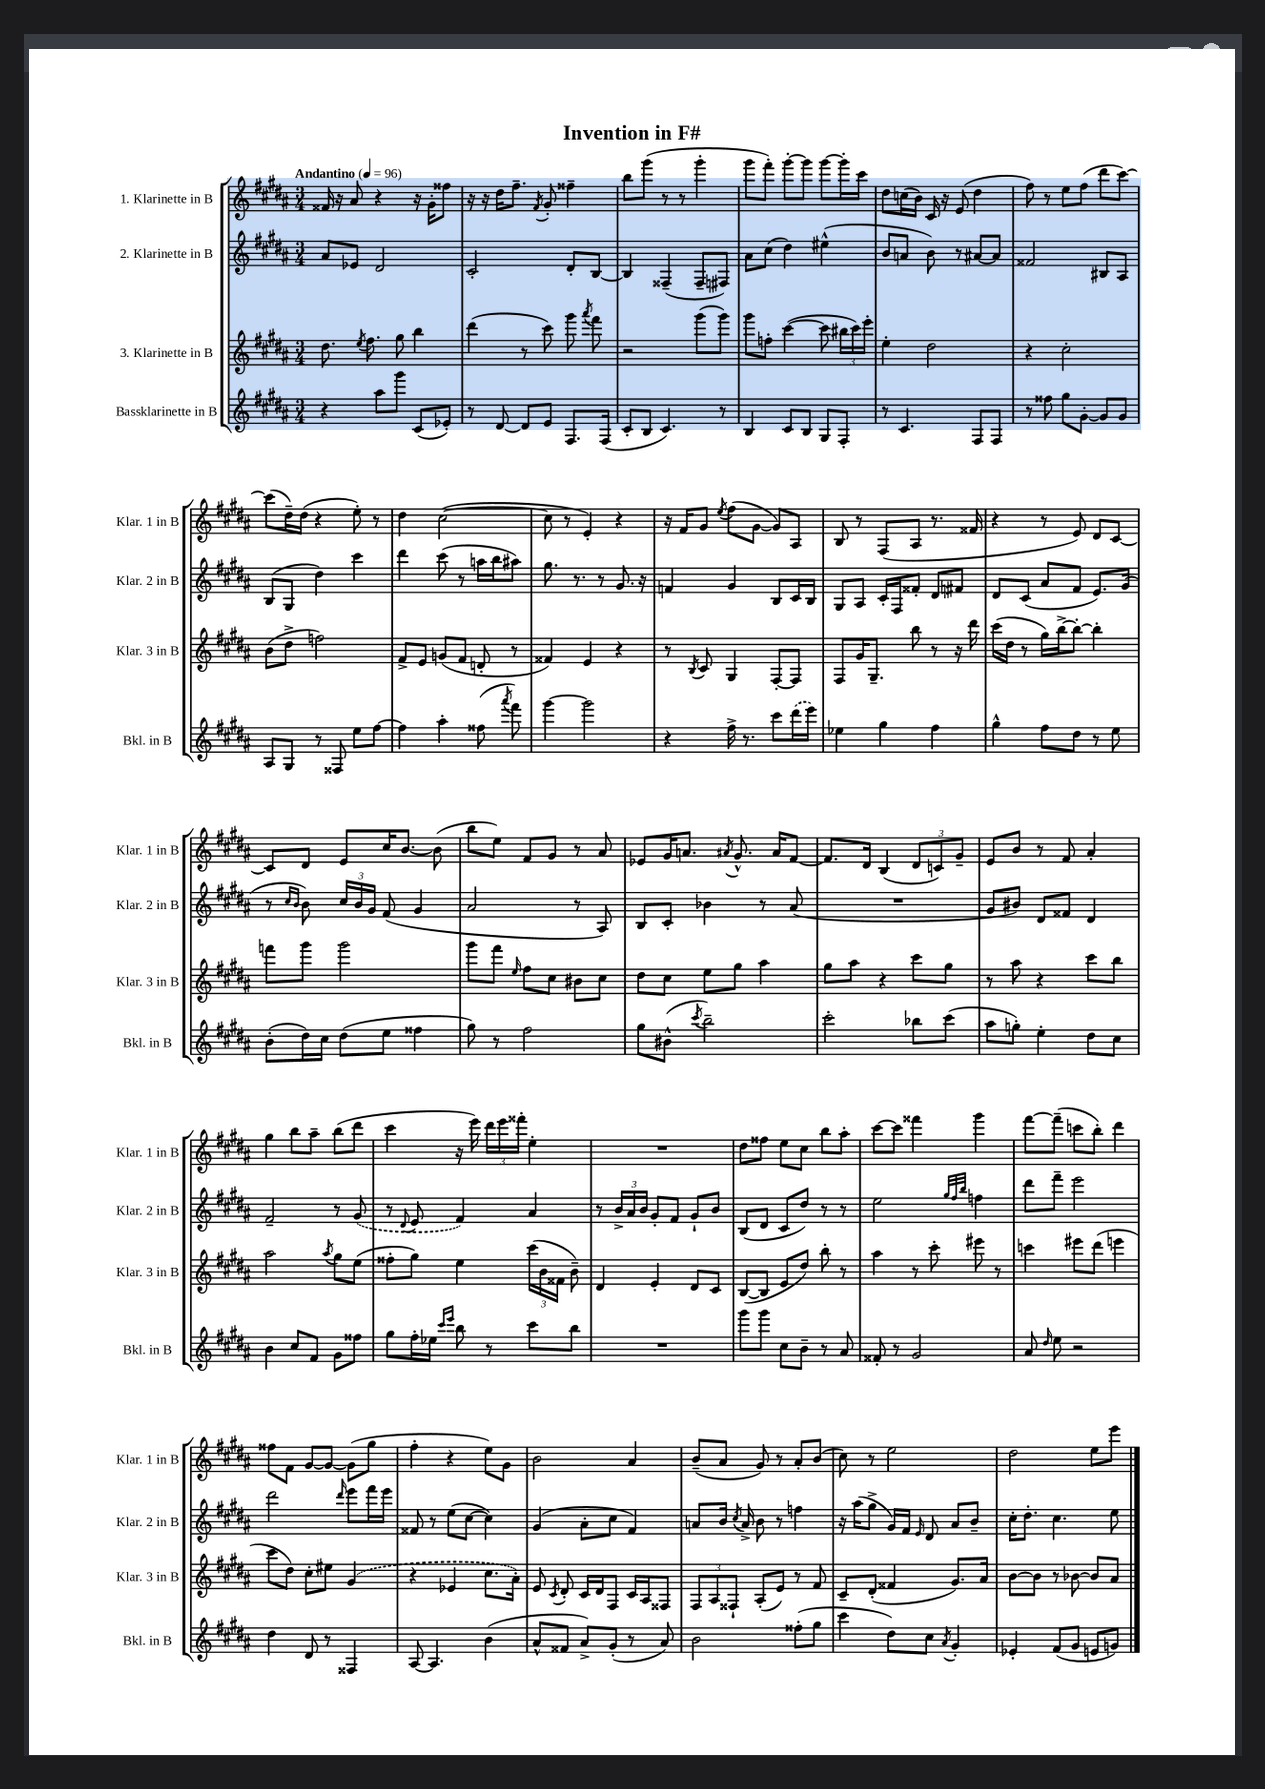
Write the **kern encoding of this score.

**kern	**kern	**kern	**kern
*staff4	*staff3	*staff2	*staff1
*clefG2	*clefG2	*clefG2	*clefG2
*k[f#c#g#d#a#]	*k[f#c#g#d#a#]	*k[f#c#g#d#a#]	*k[f#c#g#d#a#]
*M3/4	*M3/4	*M3/4	*M3/4
*MM96	*MM96	*MM96	*MM96
4r	8.dd#\	8a#/L	16f##/
.	.	.	16r
.	.	8e-/J	8a#/
.	8qee/	.	.
.	8.ff#\	.	.
8aa#\L	.	2d#/	4r
8ggg#\J	8gg#\	.	.
(8c#/L	4bb\	.	16r
.	.	.	16g#'\LK
8e-'/J)	.	.	8ff##\J
=	=	=	=
8r	(4ddd#\	2c#'/	16r
.	.	.	16r
[8d#/	.	.	16dd#\LK
.	.	.	8.ff#~\J
8d#/]L	8r	.	.
.	.	.	8qf#/
8e/J	8ccc#\)	.	8g#'/
8.F#/L	8ggg#\	8d#'/L	4ff##~\
.	8qaaa#/	.	.
.	8fff#\	[8B/J	.
(16F#/Jk	.	.	.
=	=	=	=
8c#'/L	2r	4B/]	8bb\L
8B/J	.	.	(8ggg#\J
4.c#/)	.	(4F##~/	8r
.	.	.	8r
.	(8ggg#\L	8F##~/L	4ggg#'\
8r	8ggg#\J)	8F#/J)	.
=	=	=	=
4B/	8ggg#\L	8a#\L	8ggg#\L
.	8ff'\J	(8cc#\J	8fff#'\J)
8c#/L	([4ccc#\	4dd#\)	[8ggg#'\L
8B/J	.	.	8ggg#\]J
8G#/L	8ccc#\]	(4ee#^^\	[8ggg#\L
8F#'/J	24bb#\LL	.	16ggg#'\]L
.	24ccc#\)	.	.
.	.	.	16ccc#\JJ
.	24eee'\JJ	.	.
=	=	=	=
8r	4ee'\	8b/L	8dd#\L
4.c#/	.	8a/J	(16cc\L
.	.	.	16b\JJ)
.	2dd#\	8b\)	16c#/
.	.	.	16r
.	.	8r	(8e/
8F#/L	.	[8a#/L	4dd#\
8F#/J	.	8a#/]J	.
=	=	=	=
8r	4r	2f##/	8ff#\)
8ff##\	.	.	8r
8gg#\L	2cc#'\	.	8ee\L
[8g#'\J	.	.	(8ff#\J
8g#/]L	.	8B#/L	8ddd#\L
8g#/J	.	8A#/J	[8ccc#\J)
=	=	=	=
8A#/L	(8b\L	(8B/L	(8ccc#\]L
8G#/J	8dd#^\J	8G#/J	16dd#~\L)
.	.	.	(16dd#\JJ
8r	2ff\)	4dd#\)	4r
8F##/	.	.	.
8ee\L	.	4ccc#\	8ee'\)
[8ff#\J	.	.	8r
=	=	=	=
4ff#\]	8f#^/L	4ddd#\	4dd#\
.	8e/J	.	.
4aa#'\	(8g/L	(8ccc#\	([2cc#\
.	8f#/J	8r	.
(8ff##\	8d'/	16aa\LL	.
.	.	16bb\J	.
8qaaa#/	.	.	.
8fff#\)	8r	8aa#\J)	.
=	=	=	=
[4ggg#\	4f##/)	8.gg#\	8cc#\]
.	.	.	8r
.	.	8.r	.
2ggg#\]	4e/	.	4e'/)
.	.	8r	.
.	4r	8.g#/	4r
.	.	16r	.
=	=	=	=
4r	8r	4f/	16r
.	.	.	16f#/LK
.	8qB/	.	.
.	8c#/	.	8g#/J
.	.	.	8qee/
16ff#^\	4G#/	4g#/	(8ff#\L
8.r	.	.	.
.	.	.	[8g#\J
8ccc#\L	[8F#'/L	8B/L	8g#/]L)
(16ddd#\L	8F#/]J	16c#/L	8A#/J
16eee\JJ)	.	16B/JJ	.
=	=	=	=
4ee-\	8F#/L	8G#/L	8B/
.	16g#/K	8A#/J	8r
.	8.G#~/J	.	.
4gg#\	.	16c#'/LL	(8F#/L
.	.	16F#/J	.
.	8bb\	8f##'/J	8A#/J
4ff#\	8r	8d#/L	8.r
.	16r	8f#/J	.
.	16ddd#\	.	16f##/
=	=	=	=
4gg#^^\	(16ccc#\LL	8d#/L	4r
.	16dd#\JJ	.	.
.	8r	(8c#/J	.
8ff#\L	16gg#\LL)	8a#/L	8r
.	[16bb^\J	.	.
8dd#\J	8bb'\_J	8f#/J	8e/)
8r	4bb'\]	8.e/L)	8d#/L
8ee\	.	.	[8c#/J
.	.	(16g#/Jk	.
=	=	=	=
(8b'\L	8fff\L	8r	8c#/]L
.	.	16qqcc#/LL	.
.	.	16qqb/JJ	.
16dd#\L)	8ggg#\J	8b\)	8d#/J
16cc#\JJ	.	.	.
(8dd#\L	2ggg#\	24cc#/LL	8e/L
.	.	24b/	.
.	.	24g#/JJ	.
8ee\J	.	(8f#/	16cc#/K
.	.	.	[8.b/J
4ff##\	.	4g#/	.
.	.	.	(8b\]
=	=	=	=
8gg#\)	8ggg#\L	2a#/	8bb\L
8r	8fff#\J	.	8ee\J)
.	16qqee/	.	.
2ff#\	8ff#\L	.	8f#/L
.	8cc#\J	.	8g#/J
.	8b#\L	8r	8r
.	8cc#\J	8A#/)	8a#/
=	=	=	=
8gg#\L	8dd#\L	8B/L	8e-/L
(8b#^^\J	8cc#\J	8c#'/J	16g#/K
.	.	.	8.a/J
8qccc#/	.	.	.
2bb~\)	8ee\L	4b-\	.
.	.	.	8qa#/
.	8gg#\J	.	8.g#^^/
.	4aa#\	8r	.
.	.	.	16a#/LK
.	.	(8a#/	[8f#/J
=	=	=	=
2ccc#'\	8gg#\L	2.r	8.f#/]L
.	8aa#\J	.	.
.	.	.	16d#/Jk
.	4r	.	(4B/
8bb-\L	8ccc#\L	.	12d#/L
.	.	.	12c/)
(8ccc#\J	8gg#\J	.	.
.	.	.	12g#~/J
=	=	=	=
8aa#\L	8r	8g#/L	8e/L
8gg'\J)	8aa#\	8b#/J)	8b/J
4ee'\	4r	8d#/L	8r
.	.	8f##/J	8f#/
8dd#\L	8ccc#\L	4d#/	4a#'/
8cc#\J	8bb\J	.	.
=	=	=	=
4b\	2aa#\	2f#~/	4gg#\
8cc#/L	.	.	8bb\L
8f#/J	.	.	8aa#~\J
.	8qaa#/	.	.
8g#\L	8gg#\L	8r	(8bb\L
8ff##\J	(8ee\J	(8g#/	8ddd#\J
=	=	=	=
8gg#\L	8ff##'\L	8r	4ccc#\
.	.	8qqd#/	.
16ff#'\L	8gg#\J)	8e/	.
16ee-\JJ	.	.	.
16qqccc#/LL	.	.	.
16qqeee/JJ	.	.	.
8bb\	4ee\	4f#/)	16r
.	.	.	16eee\)
8r	.	.	24ddd#\LL
.	.	.	24eee\
.	.	.	24fff##'\JJ
8ccc#\L	(24ccc#\LL	4a#/	4ee'\
.	24b\	.	.
.	24f##\JJ	.	.
8bb\J	8b~\)	.	.
=	=	=	=
2.r	4d#/	8r	2.r
.	.	24b^/LL	.
.	.	24a#/	.
.	.	24b/JJ	.
.	4e'/	8g#'/L	.
.	.	8f#/J	.
.	8d#/L	8g#`/L	.
.	8c#/J	8b/J	.
=	=	=	=
8ggg#\L	([8B/L	(8B/L	8dd#\L
8ggg#\J	8B/]J	8d#/J	8ff##\J
8cc#\L	8e/L	8c#/L	8ee\L
8b~\J	8dd#/J)	8dd#/J)	8cc#\J
8r	8bb'\	8r	8bb\L
8a#/	8r	8r	8aa#'\J
=	=	=	=
8f##'/	4aa#\	2ee\	[8ccc#\L
8r	.	.	8ccc#\]J
2g#/	8r	.	4fff##\
.	8ccc#'\	.	.
.	.	32qqgg#/LLL	.
.	.	32qqff#/	.
.	.	32qqbb/JJJ	.
.	8eee#\	4ff\	4ggg#\
.	8r	.	.
=	=	=	=
8a#/	4ccc\	8ddd#\L	[8fff#\L
16qqdd#/	.	.	.
8ee\	.	8fff#~\J	(8fff#~\]J
2r	8eee#\L	2eee\	8ccc\L
.	(8ddd#\J	.	8bb'\J)
.	4eee\	.	4ddd#\
=	=	=	=
4dd#\	8ccc#\L	2ddd#\	8ff##\L
.	8dd#\J)	.	8f#\J
8d#/	8cc#'\L	.	[8g#/L
8r	8ee#\J	.	8g#/_J
.	.	16qqddd#/	.
4F##/	(4g#/	8eee\L	(8g#\]L
.	.	16fff#\L	8gg#\J
.	.	16eee\JJ	.
=	=	=	=
[8A#/	4r	8f##/	4ff#'\
4.A#/]	.	8r	.
.	4e-/	(8ee\L	4r
.	.	[8cc#\J	.
(4b\	8.cc#\L	4cc#\])	8ee\L)
.	.	.	8g#\J
.	16a#'\Jk)	.	.
=	=	=	=
8a#^^/L	8e/	(4g#/	2b\
.	8qc#/	.	.
8f##/J	8d#'/	.	.
8a#^/L)	16c#/LL	8a#'\L	.
.	16d#/J	.	.
(8g#'/J	8F#/J	8cc#\J	.
8r	16c#/LL	4f#/)	4a#/
.	16A#/J	.	.
8a#/)	8F##/J	.	.
=	=	=	=
2b\	12F#/L	8a/L	(8b~/L
.	12A#/	.	.
.	.	16b/Jk	8a#/J
.	12F##`/J	.	.
.	.	8qcc#/	.
.	.	16a^/	.
.	(8A#'/L	8b\	8g#/)
.	8e/J)	8r	8r
(8ff##'\L	8r	4ff\	8a#'/L
8gg#\J	8f#/	.	(8b/J
=	=	=	=
4ccc#\	8c#~/L	16r	8cc#\)
.	.	(16aa#\LK	.
.	(8d#'/J	8gg#^\J	8r
8dd#\L)	4f##/	16g#/LL)	2ee\
.	.	16f#/JJ	.
.	.	16qqe/	.
8cc#\J	.	8d#/	.
8qa#/	.	.	.
4g#'/	8.g#/L)	8a#/L	.
.	.	8b~/J	.
.	16a#/Jk	.	.
=	=	=	=
4e-'/	[8b\L	16cc#'\LK	2dd#\
.	.	8.dd#'\J	.
.	8b\]J	.	.
(8f#/L	8r	4.cc#\	.
8g#/J	[8b-\	.	.
8e/L	8b-/]L	.	8ee\L
8g/J)	8a#/J	8ee\	8eee\J
==	==	==	==
*-	*-	*-	*-
